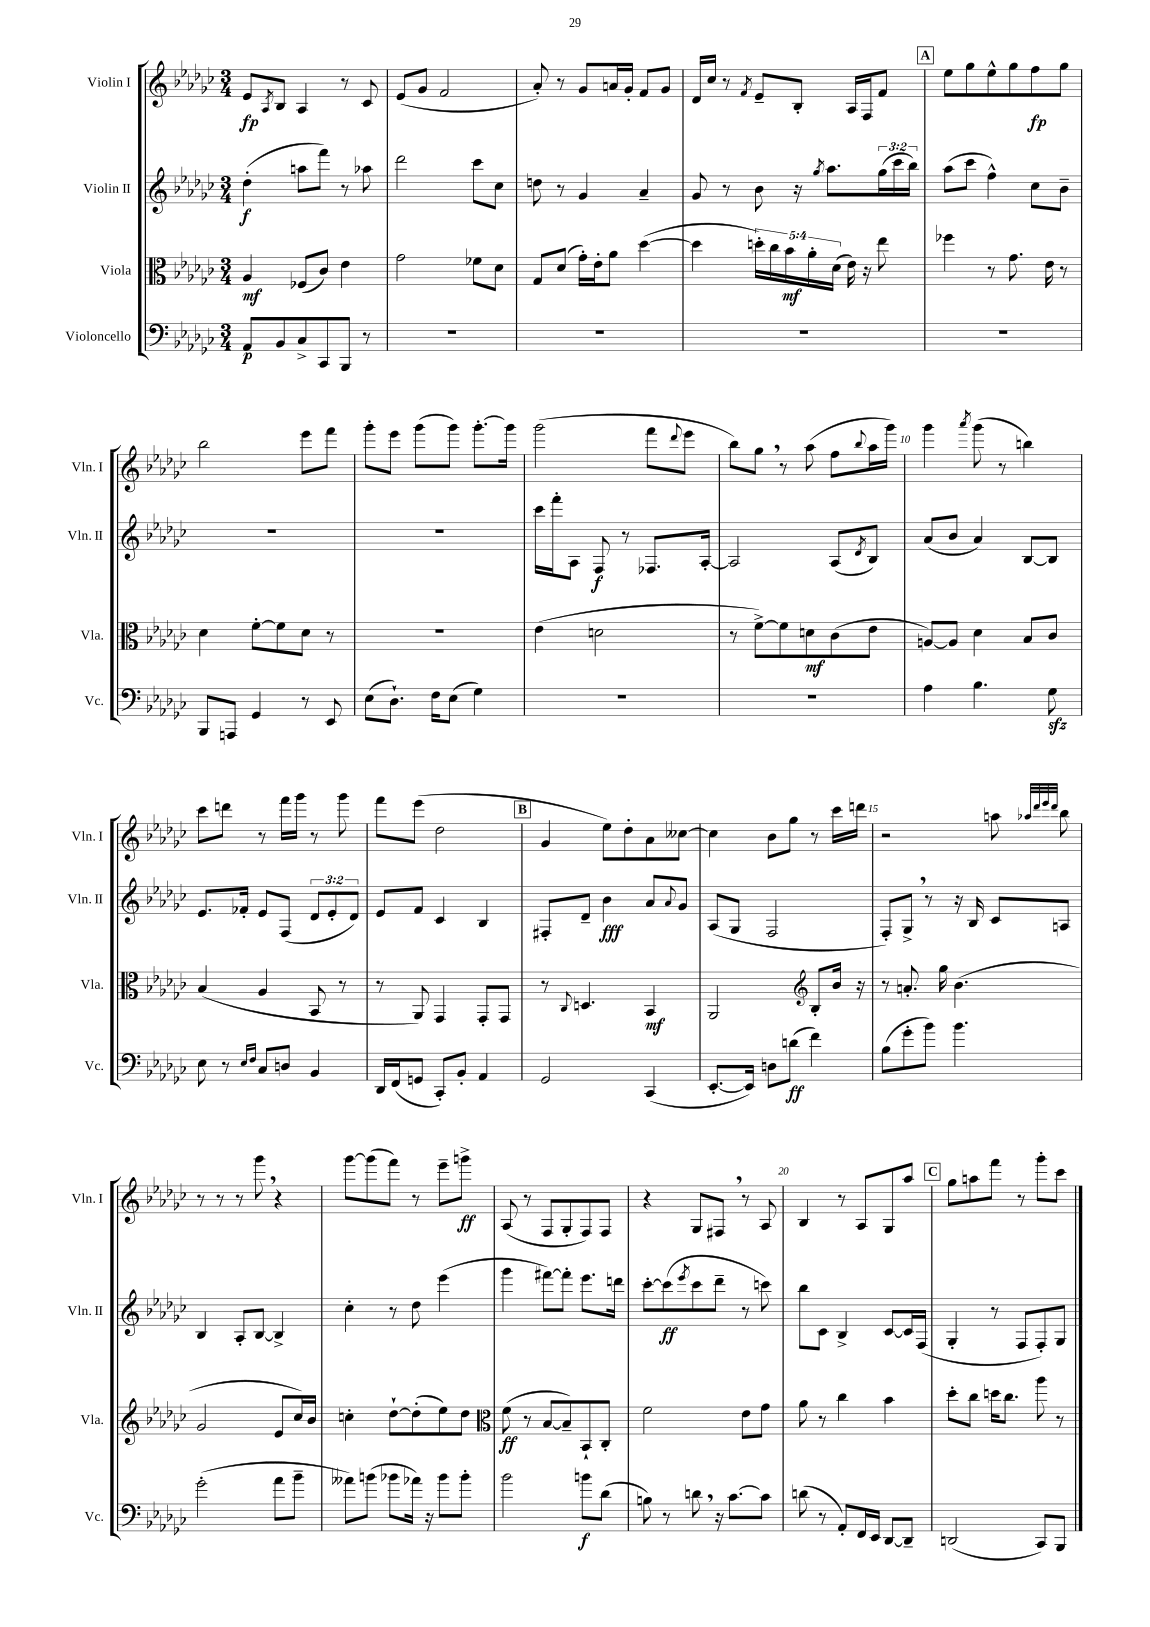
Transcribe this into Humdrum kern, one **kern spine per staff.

**kern	**kern	**kern	**kern
*staff4	*staff3	*staff2	*staff1
*clefF4	*clefC3	*clefG2	*clefG2
*k[b-e-a-d-g-c-]	*k[b-e-a-d-g-c-]	*k[b-e-a-d-g-c-]	*k[b-e-a-d-g-c-]
*M3/4	*M3/4	*M3/4	*M3/4
8AA-	4A-	(4dd-'	8e-
.	.	.	8qA-
8BB-	.	.	8B-
8C-^	(8F-	8aa	4A-
8CC-	8c-)	8fff)	.
8BBB-	4e-	8r	8r
8r	.	8aa-	8c-
=	=	=	=
2.r	2g-	2ddd-	(8e-
.	.	.	8g-
.	.	.	2f
.	8f-	8ccc-	.
.	8d-	8cc-	.
=	=	=	=
2.r	8G-	8dd	8a-')
.	(8d-	8r	8r
.	16g-')	4g-	8g-
.	16e-'	.	.
.	8a-	.	16a
.	.	.	16g-'
.	([4dd-	4a-~	8f
.	.	.	8g-
=	=	=	=
2.r	4dd-]	8g-	16d-
.	.	.	16cc-
.	.	8r	8r
.	.	.	8qf
.	20dd')	8b-	8e-~
.	20cc-	.	.
.	20b-	.	.
.	.	16r	8B-'
.	20a-'	.	.
.	.	8qgg-	.
.	.	8.aa-	.
.	(20d-	.	.
.	16e-)	.	16A-
.	16r	.	16F
.	8ee-	(24gg-	8f
.	.	24ccc-	.
.	.	24bb-)	.
=	=	=	=
2.r	4ff-	(8aa-	8ee-
.	.	8ccc-	8gg-
.	8r	4ff^^)	8ee-^^
.	8.g-	.	8gg-
.	.	8cc-	8ff
.	16e-	.	.
.	8r	8b-~	8gg-
=	=	=	=
8BBB-	4d-	2.r	2bb-
8AAA	.	.	.
4GG-	[8f'	.	.
.	8f]	.	.
8r	8d-	.	8eee-
8EE-	8r	.	8fff
=	=	=	=
(8E-	2.r	2.r	8ggg-'
8.D-`)	.	.	8eee-
.	.	.	(8ggg-
16F	.	.	.
(8E-	.	.	8ggg-)
4G-)	.	.	[8.ggg-'
.	.	.	16ggg-]
=	=	=	=
2.r	(4e-	16ccc-	(2ggg-
.	.	16fff'	.
.	.	8A-	.
.	2d	8F	.
.	.	8r	.
.	.	8.F-	8fff
.	.	.	8qqddd-
.	.	.	8eee-
.	.	[16A-'	.
=	=	=	=
2.r	8r	2A-]	8bb-)
.	[8f^)	.	8gg-
.	8f]	.	8r
.	8d	.	(8aa-
.	(8c-	(8A-	8ff
.	.	8qd-	8qqbb-
.	8e-	8B-)	16aa-
.	.	.	16ggg-)
=	=	=	=
4A-	[8A)	(8a-	4ggg-
.	8A]	8b-	.
.	.	.	8qaaa-
4.B-	4d-	4a-)	(8ggg-
.	.	.	8r
.	8B-	[8B-	4bb)
8G-	8c-	8B-]	.
=	=	=	=
8E-	(4B-	8.e-	8ccc-
8r	.	.	8ddd
.	.	16f-'	.
16qqE-	.	.	.
16qqF	.	.	.
8C-	4A-	8e-	8r
8D	.	(8F	16fff
.	.	.	16ggg-
4BB-	8BB-	12d-	8r
.	.	12e-'	.
.	8r	.	8ggg-
.	.	12d-)	.
=	=	=	=
16DD-	8r	8e-	8fff
(16FF	.	.	.
8GG	8AA-)	8f	(8eee-
8CC-')	4GG-	4c-	2dd-
8BB-'	.	.	.
4AA-	8GG-'	4B-	.
.	8GG-	.	.
=	=	=	=
2GG-	8r	8F#'	4g-
.	8qqC-	.	.
.	4.D	8d-~	.
.	.	4b-	8ee-)
.	.	.	8dd-'
(4CC-	4BB-	8a-	8a-
.	.	8qqa-	.
.	.	8g-	[8cc--
=	=	=	=
[8.EE-'	2AA-	(8A-	4cc--]
.	.	8G-	.
16EE-])	.	.	.
8D	.	2F	8b-
(8d	.	.	8gg-
*	*clefG2	*	*
4f)	8B-'	.	8r
.	16b-	.	16ccc-
.	16r	.	16ddd
=	=	=	=
(8B-	8r	8F')	2r
8g-'	8.a'	8G-^	.
8b-)	.	8r	.
.	16gg-	.	.
4.b-	(4.b-	16r	.
.	.	16B-	.
.	.	8c-	8aa
.	.	.	32qqaa-
.	.	.	32qqddd-
.	.	.	32qqeee-
.	.	.	32qqddd-
.	.	8A	8bb-
=	=	=	=
(2g-'	2g-	4B-	8r
.	.	.	8r
.	.	8A-'	8r
.	.	[8B-	8ggg-
8a-	8e-	4B-^]	4r
8b-~	16cc-)	.	.
.	16b-	.	.
=	=	=	=
8a--)	4cc'	4cc-'	[8ggg-
(8b	.	.	(8ggg-]
8b-	[8dd-`	8r	8fff)
16a-)	(8dd-']	8dd-	8r
16r	.	.	.
8b-	8ee-)	(4eee-	8eee-~
8b-'	8dd-	.	8ggg^
=	=	=	=
*	*clefC3	*	*
2b-	(8f	4ggg-	(8A-
.	8r	.	8r
.	[8B-	[8fff#)	8F
.	8B-~])	8fff#']	8G-'
8b	8BB-`	8.eee-	8F)
(8d-	8C-'	.	8F
.	.	16ddd	.
=	=	=	=
8B)	2f	[8ccc-'	4r
8r	.	(8ccc-]	.
.	.	8qeee-	.
8d	.	8ccc-	8G-
16r	.	8ddd-~	8F#
[8.c-	.	.	.
.	8e-	8r	8r
8c-]	8g-	8ccc)	8A-
=	=	=	=
(8d	8a-	8bb-	4B-
8r	8r	8c-	.
8AA-')	4cc-	4B-^	8r
16FF	.	.	8A-
16EE-	.	.	.
[8DD-	4b-	[8c-	8G-
8DD-~]	.	16c-]	8aa-
.	.	(16F	.
=	=	=	=
(2DD	8dd-'	4G-'	8gg-
.	8cc-	.	8aa
.	16dd	8r	8fff
.	8.cc-	.	.
.	.	8F	8r
8CC-)	8aa-	8F')	8ggg-'
8BBB-	8r	8G-	8ccc-
==	==	==	==
*-	*-	*-	*-
